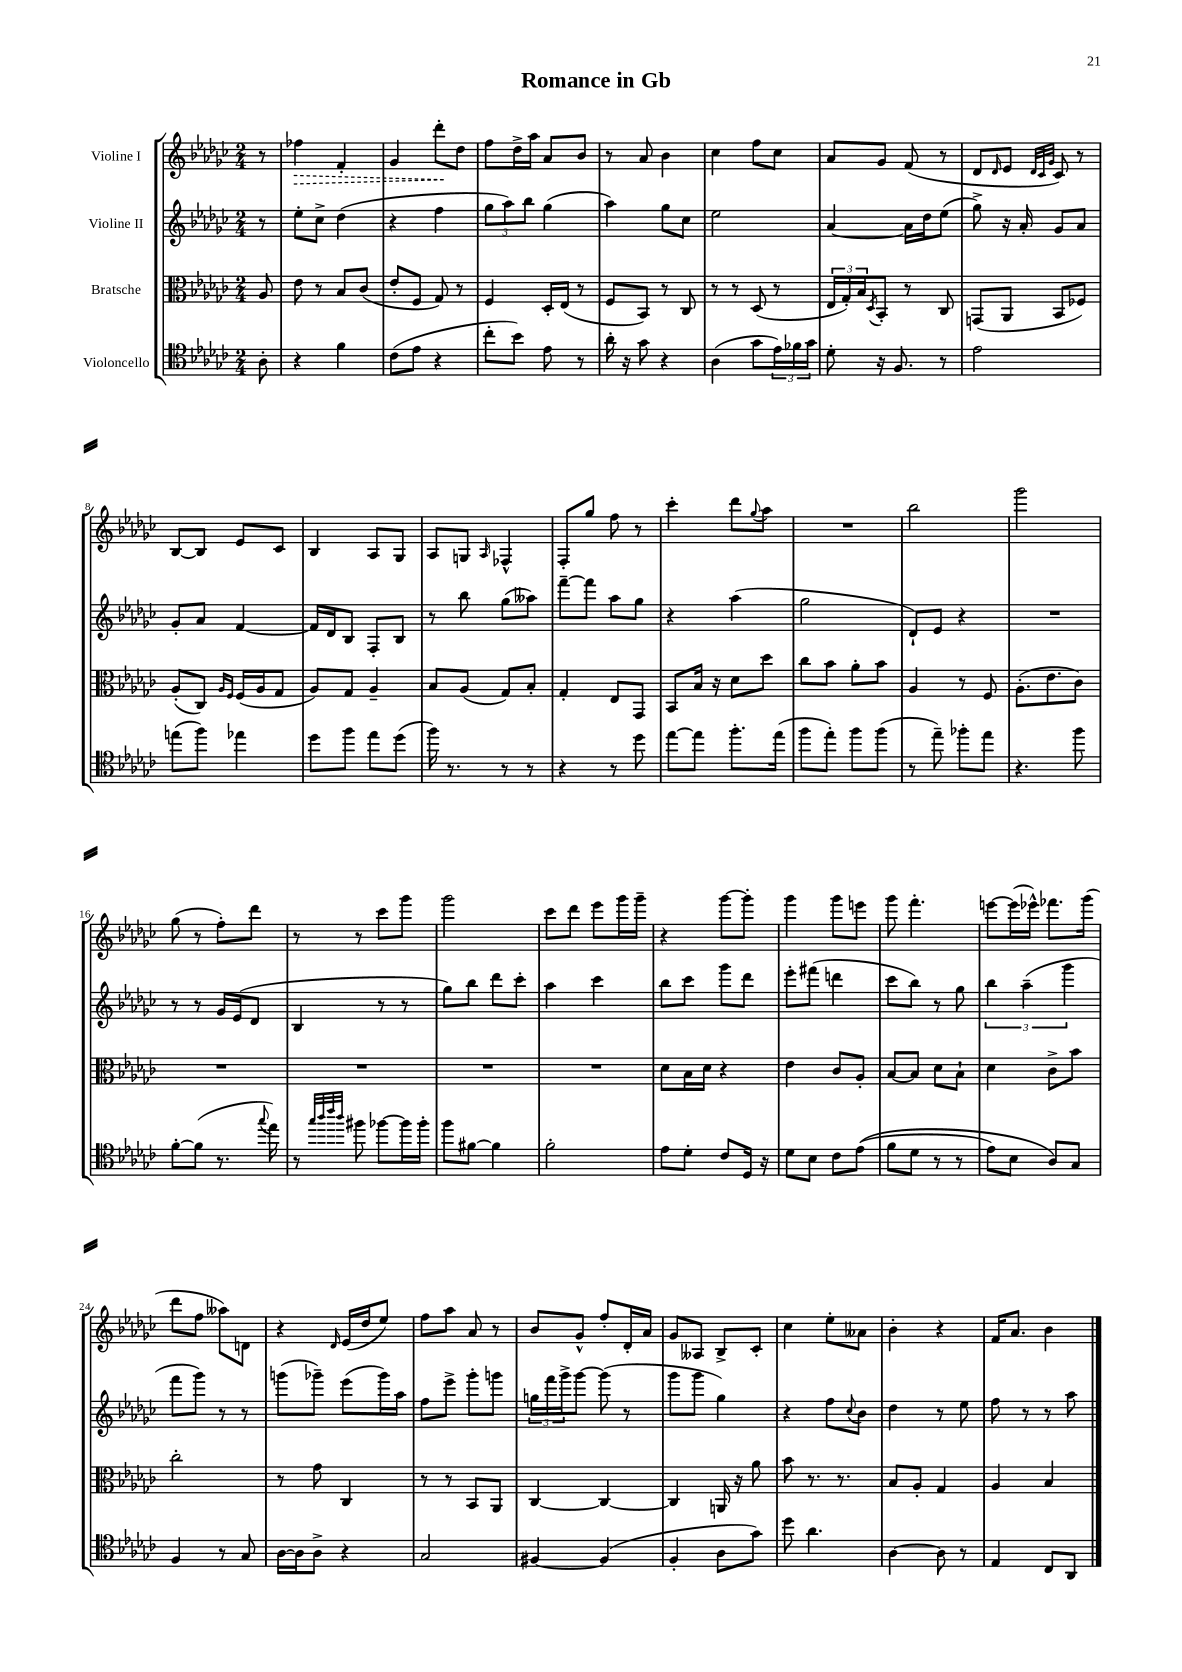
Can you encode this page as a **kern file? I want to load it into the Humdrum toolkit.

**kern	**kern	**kern	**kern	**dynam
*part4	*part3	*part2	*part1	*part1
*staff4	*staff3	*staff2	*staff1	*staff1
*I"Violoncello	*I"Bratsche	*I"Violine II	*I"Violine I	*
*clefC4	*clefC3	*clefG2	*clefG2	*
*k[b-e-a-d-g-c-]	*k[b-e-a-d-g-c-]	*k[b-e-a-d-g-c-]	*k[b-e-a-d-g-c-]	*
*M2/4	*M2/4	*M2/4	*M2/4	*
=	=	=	=	=
8A-'\	8A-/	8r	8r	.
=1	=1	=1	=1	=1
!	!	!	!	!LO:HP:b
4r	8e-\	8ee-'\L	4ff-X\	>
.	8r	8cc-^\J	.	.
4f\	8B-/L	(4dd-\	4f'/	.
.	(8c-/J	.	.	.
=2	=2	=2	=2	=2
(8c-\L	8e-'/L	4r	4g-/	.
8e-\J	8F/J	.	.	.
4r	8G-/)	4ff\	8ddd-'\L	.
.	8r	.	8dd-\J	]
=3	=3	=3	=3	=3
8cc-'\L	4F/	12gg-\L	8ff\L	.
.	.	12aa-\)	.	.
8b-\J)	.	.	16dd-^\L	.
.	.	12bb-\J	.	.
.	.	.	16aa-\JJ	.
8e-\	16D-'/LL	(4gg-\	8a-/L	.
.	(16E-/JJ	.	.	.
8r	8r	.	8b-/J	.
=4	=4	=4	=4	=4
16a-'\	8F/L	4aa-\)	8r	.
16r	.	.	.	.
8g-\	8BB-/J)	.	8a-/	.
4r	8r	8gg-\L	4b-\	.
.	8C-/	8cc-\J	.	.
=5	=5	=5	=5	=5
(4A-\	8r	2ee-\	4cc-\	.
.	8r	.	.	.
8g-\L	(8D-/	.	8ff\L	.
24e-\L)	8r	.	8cc-\J	.
24f-X\	.	.	.	.
24g-\JJ	.	.	.	.
=6	=6	=6	=6	=6
8d-'\	24E-/LL	[4a-/	8a-/L	.
.	24G-'/)	.	.	.
.	24B-/J	.	.	.
.	8qD-/	.	.	.
16r	8BB-'/J	.	8g-/J	.
8.F/	.	.	.	.
.	8r	16a-\LL]	(8f/	.
.	.	16dd-\J	.	.
8r	8C-/	(8ee-\J	8r	.
=7	=7	=7	=7	=7
2e-\	(8GGn/L	8gg-^\)	8d-/L	.
.	.	.	16qqd-/	.
.	8AA-/J	16r	8e-/J	.
.	.	16a-'/	.	.
.	.	.	32qqd-/LLL	.
.	.	.	32qqc-/	.
.	.	.	32qqg-/JJJ	.
.	8BB-/L	8g-/L	8c-/)	.
.	8F-X/J)	8a-/J	8r	.
!!LO:LB:g=z
=8	=8	=8	=8	=8
(8een\L	(8A-'/L	8g-'/L	[8B-/L	.
8ff\J)	8C-/J)	8a-/J	8B-/J]	.
.	16qqA-/LL	.	.	.
.	16qqF/JJ	.	.	.
4ee-X\	(16F/LL	[4f/	8e-/L	.
.	16A-/J	.	.	.
.	8G-/J	.	8c-/J	.
=9	=9	=9	=9	=9
8dd-\L	8A-/L)	16f/LL]	4B-/	.
.	.	16d-/J	.	.
8ff\J	8G-/J	8B-/J	.	.
8ee-\L	4A-~/	8F'/L	8A-/L	.
(8dd-\J	.	8B-/J	8G-/J	.
=10	=10	=10	=10	=10
16ff\)	8B-/L	8r	8A-/L	.
8.r	.	.	.	.
.	(8A-/J	8bb-\	8Gn/J	.
.	.	.	16qqA-/	.
8r	8G-/L)	(8gg-\L	4F-X^^/	.
8r	8B-'/J	8aa--X\J)	.	.
=11	=11	=11	=11	=11
4r	4G-'/	[8fff~\L	8F'/L	.
.	.	8fff\J]	8gg-/J	.
8r	8E-/L	8aa-\L	8ff\	.
8dd-\	8GG-/J	8gg-\J	8r	.
=12	=12	=12	=12	=12
[8ee-\L	8BB-/L	4r	4ccc-'\	.
8ee-\J]	16B-/Jk	.	.	.
.	16r	.	.	.
8.ff'\L	8d-\L	(4aa-\	8ddd-\L	.
.	.	.	8qqgg-/	.
.	8dd-\J	.	8aa-\J	.
(16ee-\Jk	.	.	.	.
=13	=13	=13	=13	=13
8ff\L	8cc-\L	2gg-\	2r	.
8ee-'\J)	8b-\J	.	.	.
8ff\L	8a-'\L	.	.	.
(8ff\J	8b-\J	.	.	.
=14	=14	=14	=14	=14
8r	4A-/	8d-`/L)	2bb-\	.
8ee-~\)	.	8e-/J	.	.
8ff-X'\L	8r	4r	.	.
8ee-\J	8F/	.	.	.
=15	=15	=15	=15	=15
4.r	(8.A-'\L	2r	2ggg-\	.
.	8.e-\	.	.	.
8ff\	8c-\J)	.	.	.
!!LO:LB:g=z
=16	=16	=16	=16	=16
[8f'\L	2r	8r	(8gg-\	.
(8f\J]	.	8r	8r	.
8.r	.	16g-/LL	8ff'\L)	.
.	.	(16e-/J	.	.
.	.	8d-/J	8ddd-\J	.
8qqgg-/	.	.	.	.
16ee-\)	.	.	.	.
=17	=17	=17	=17	=17
8r	2r	4B-/	8r	.
32qqgg-/LLL	.	.	.	.
32qqaa-/	.	.	.	.
32qqccc-/	.	.	.	.
32qqaa-/JJJ	.	.	.	.
8ff#X\	.	.	8r	.
[8ff-X\L	.	8r	8ccc-\L	.
16ff-\L]	.	8r	8ggg-\J	.
16ff-'\JJ	.	.	.	.
=18	=18	=18	=18	=18
8ff\L	2r	8gg-\L)	2ggg-\	.
[8f#X\J	.	8bb-\J	.	.
4f#\]	.	8ddd-\L	.	.
.	.	8ccc-'\J	.	.
=19	=19	=19	=19	=19
2f'\	2r	4aa-\	8ccc-\L	.
.	.	.	8ddd-\J	.
.	.	4ccc-\	8eee-\L	.
.	.	.	16ggg-\L	.
.	.	.	16ggg-~\JJ	.
=20	=20	=20	=20	=20
8e-\L	8d-\L	8bb-\L	4r	.
8d-'\J	16B-\L	8ccc-\J	.	.
.	16d-\JJ	.	.	.
8c-/L	4r	8ggg-\L	[8ggg-\L	.
16D-/Jk	.	8ddd-\J	8ggg-'\J]	.
16r	.	.	.	.
=21	=21	=21	=21	=21
8d-\L	4e-\	8eee-'\L	4ggg-\	.
8B-\J	.	(8fff#X\J	.	.
8c-\L	8c-/L	4dddn\	8ggg-\L	.
((8e-\J	8A-'/J	.	8eeen\J	.
=22	=22	=22	=22	=22
8f\L	[8B-/L	8ccc-\L	8ggg-\	.
8d-\J	8B-/J]	8bb-\J)	4.fff'\	.
8r	8d-\L	8r	.	.
8r	8B-`\J	8gg-\	.	.
=23	=23	=23	=23	=23
8e-\L)	4d-\	6bb-\	[8eeen\L	.
8B-\J	.	.	(16eee\L]	.
.	.	(6aa-~\	.	.
.	.	.	16eee-X^^\JJ)	.
8A-/L)	8c-^\L	.	8.fff-X\L	.
.	.	6ggg-\	.	.
8G-/J	8b-\J	.	.	.
.	.	.	(16ggg-\Jk	.
!!LO:LB:g=z
=24	=24	=24	=24	=24
4F/	2cc-'\	8fff\L	8ddd-\L	.
.	.	8ggg-\J)	8ff\J	.
8r	.	8r	8aa--X\L)	.
8G-/	.	8r	8dn\J	.
=25	=25	=25	=25	=25
[16A-\LL	8r	(8gggn\L	4r	.
16A-\J]	.	.	.	.
8A-^\J	8g-\	8ggg-X~\J)	.	.
.	.	.	16qqd-/	.
4r	4C-/	(8eee-\L	(16e-/LL	.
.	.	.	16dd-/J	.
.	.	16ggg-\L)	8ee-/J)	.
.	.	16aa-\JJ	.	.
=26	=26	=26	=26	=26
2G-/	8r	8ff\L	8ff\L	.
.	8r	8eee-^\J	8aa-\J	.
.	8BB-/L	8ggg-'\L	8a-/	.
.	8AA-/J	8gggn\J	8r	.
=27	=27	=27	=27	=27
[4F#X/	[4C-/	24ggn\LL	8b-/L	.
.	.	24fff\	.	.
.	.	24ggg-^\J	.	.
.	.	[8ggg-\J	8g-^^/J	.
(4F#/]	4C-/_	(8ggg-\]	8ff'/L	.
.	.	8r	16d-'/L	.
.	.	.	16a-/JJ	.
=28	=28	=28	=28	=28
4F'/	4C-/]	8ggg-\L	8g-/L	.
.	.	8ggg-\J	8A--X/J	.
8A-\L	16AAn/	4gg-\)	8B-^/L	.
.	16r	.	.	.
8g-\J)	8a-\	.	8c-'/J	.
=29	=29	=29	=29	=29
8dd-\	8b-\	4r	4cc-\	.
4.a-\	8.r	.	.	.
.	.	8ff\L	8ee-'\L	.
.	8.r	.	.	.
.	.	8qqcc-/	.	.
.	.	8b-\J	8a--X\J	.
=30	=30	=30	=30	=30
[4A-\	8B-/L	4dd-\	4b-'\	.
.	8A-'/J	.	.	.
8A-\]	4G-/	8r	4r	.
8r	.	8ee-\	.	.
=31	=31	=31	=31	=31
4E-/	4A-/	8ff\	16f/KL	.
.	.	.	8.a-/J	.
.	.	8r	.	.
8C-/L	4B-/	8r	4b-\	.
8AA-/J	.	8aa-\	.	.
==	==	==	==	==
*-	*-	*-	*-	*-
